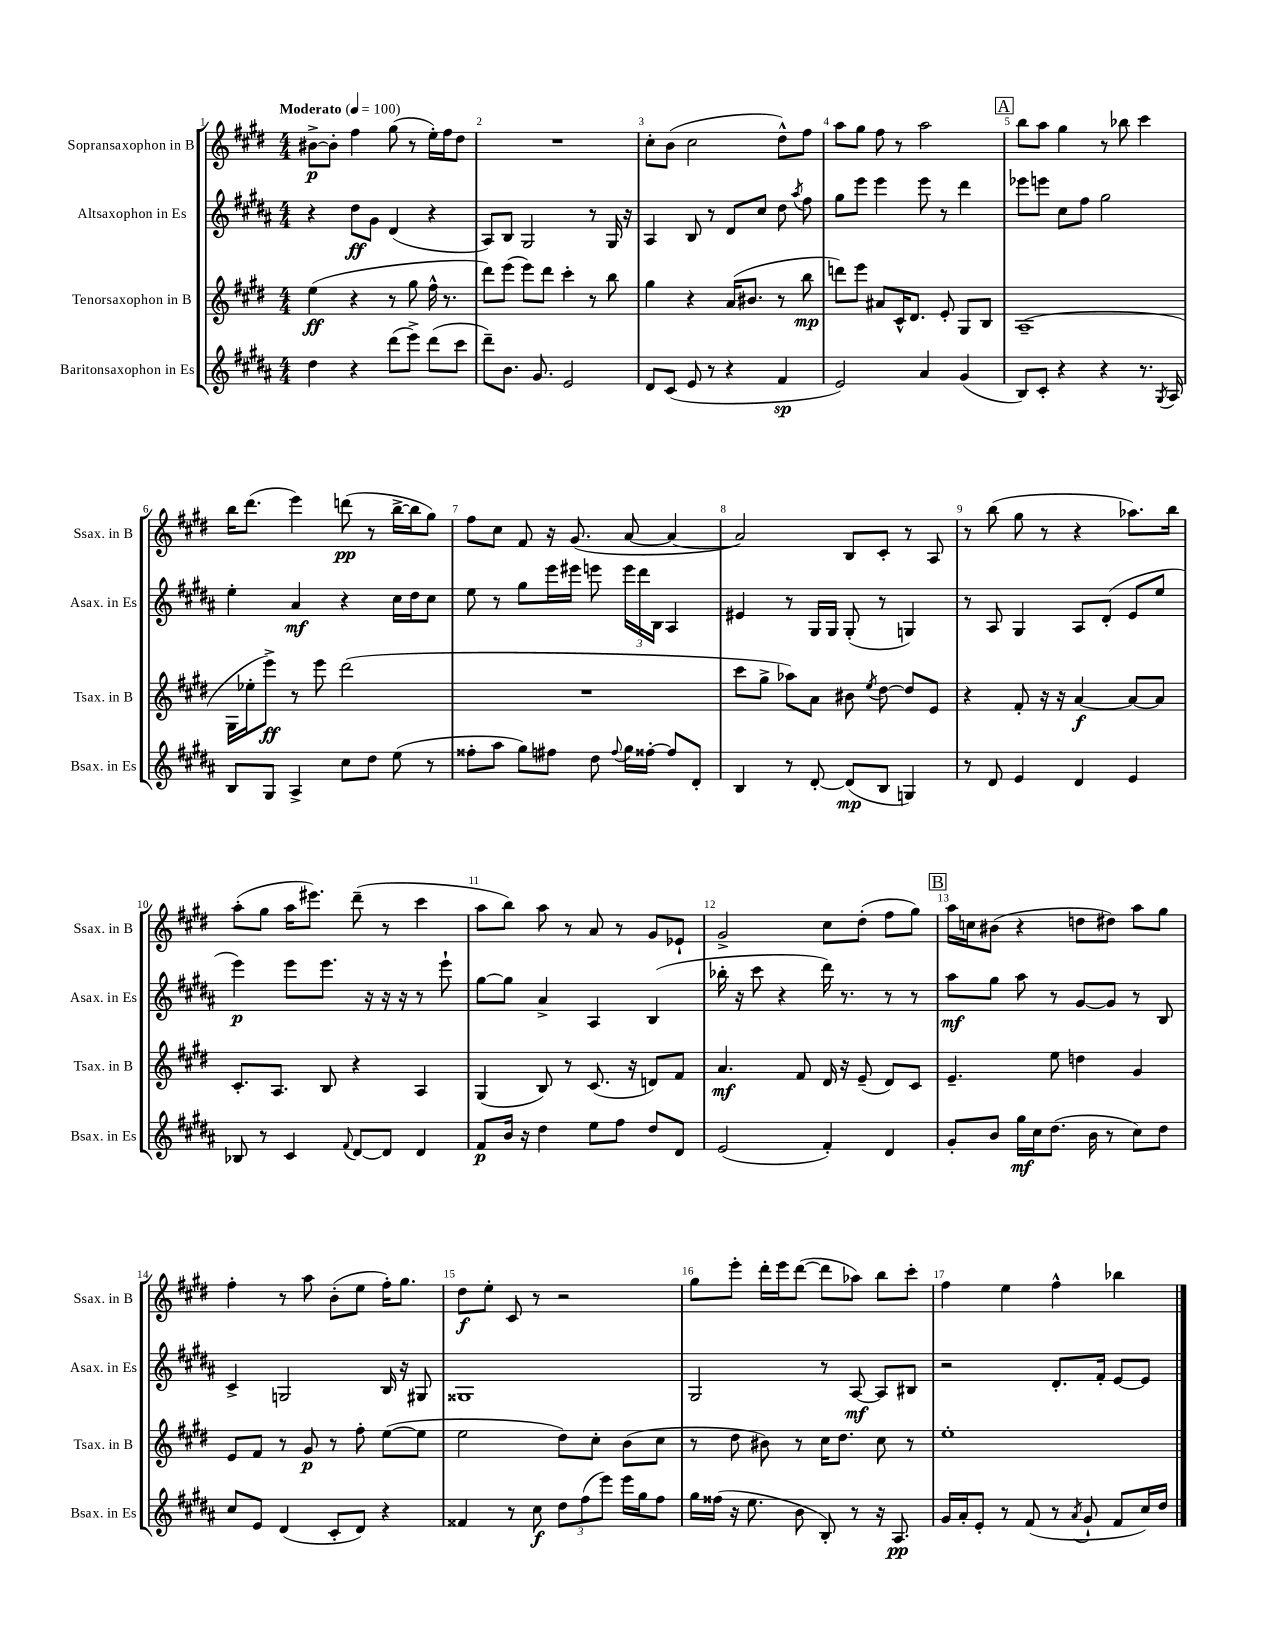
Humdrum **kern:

**kern	**kern	**kern	**kern
*staff4	*staff3	*staff2	*staff1
*clefG2	*clefG2	*clefG2	*clefG2
*k[f#c#g#d#a#]	*k[f#c#g#d#]	*k[f#c#g#d#a#]	*k[f#c#g#d#]
*M4/4	*M4/4	*M4/4	*M4/4
*MM100	*MM100	*MM100	*MM100
4dd#\	(4ee\	4r	[8b#^\L
.	.	.	8b#'\]J
4r	4r	8dd#\L	4ff#\
.	.	8g#\J	.
(8ddd#\L	8r	(4d#/	(8gg#\
8eee^\J)	8gg#\	.	8r
(8ddd#\L	16ff#^^\	4r	16ee'\LL)
.	8.r	.	16ff#\J
8ccc#\J	.	.	8dd#\J
=	=	=	=
8ddd#~\L)	8ddd#\L)	8A#/L)	1r
8.b\J	(8eee\J	8B/J	.
.	8eee\L)	2G#/	.
8.g#/	.	.	.
.	8ddd#\J	.	.
2e/	4ccc#'\	.	.
.	8r	8r	.
.	8bb\	16G#/	.
.	.	16r	.
=	=	=	=
8d#/L	4gg#\	4A#/	8cc#'\L
(8c#/J	.	.	(8b\J
8e/	4r	8B/	2cc#\
8r	.	8r	.
4r	(16a/LK	8d#/L	.
.	8.b#/J	.	.
.	.	8cc#/J	.
4f#/	8r	8dd#\	8dd#^^\L)
.	.	8qaa#/	.
.	8bb\	8ff#\	8ff#\J
=	=	=	=
2e/)	8ddd\L)	8gg#\L	8aa\L
.	8eee\J	8eee\J	8gg#\J
.	8a#/L	4eee\	8ff#\
.	16c#^^/K	.	8r
.	8.d#/J	.	.
4a#/	.	8eee\	2aa\
.	8e'/	8r	.
(4g#/	8G#/L	4ddd#\	.
.	8B/J	.	.
=	=	=	=
8B/L)	(1A~	8eee-\L	8bb\L
8c#'/J	.	8eee\J	8aa\J
4r	.	8cc#\L	4gg#\
.	.	8ff#\J	.
4r	.	2gg#\	8r
.	.	.	8bb-\
8.r	.	.	4ccc#\
8qG#/	.	.	.
16A#/	.	.	.
=	=	=	=
8B/L	16G#\LL	4ee'\	16bb\LK
.	16ee-'\J	.	(8.ddd#\J
8G#/J	8eee^\J)	.	.
4A#^/	8r	4a#/	4eee\)
.	8eee\	.	.
8cc#\L	(2ddd#\	4r	(8ddd\
8dd#\J	.	.	8r
(8ee\	.	16cc#\LL	[16bb^\LL
.	.	16dd#\J	16bb\]J
8r	.	8cc#\J	8gg#\J)
=	=	=	=
8ff##'\L	1r	8ee\	8ff#\L
8aa#\J	.	8r	8cc#\J
8gg#\L)	.	8gg#\L	8f#/
8ff#\J	.	16eee\L	16r
.	.	16eee#\JJ	(8.g#/
8dd#\	.	8eee\	.
8qqff#/	.	.	.
16gg#\LL	.	24eee\LL	[8a/
.	.	24ddd#\	.
[16ff##'\JJ	.	.	.
.	.	24B\JJ	.
8ff##/]L	.	4A#/	4a/_
8d#'/J	.	.	.
=	=	=	=
4B/	8ccc#\L	4e#/	2a/])
.	8gg#^\J	.	.
8r	8aa-\L)	8r	.
[8d#'/	8a\J	16G#/LL	.
.	.	16G#/JJ	.
(8d#/]L	8b#\	(8G#'/	8B/L
.	8qee/	.	.
8B/J	[8dd#\	8r	8c#'/J
4G/)	8dd#/]L	4G/)	8r
.	8e/J	.	8A/
=	=	=	=
8r	4r	8r	8r
8d#/	.	8A#/	(8bb\
4e/	8f#'/	4G#/	8gg#\
.	16r	.	8r
.	16r	.	.
4d#/	[4a/	8A#/L	4r
.	.	(8d#'/J	.
4e/	8a/_L	8e/L	8.aa-\L)
.	8a/]J	8ee/J	.
.	.	.	16bb\Jk
=	=	=	=
8B-/	8.c#'/L	4eee\)	(8aa'\L
8r	.	.	8gg#\J
.	8.A/J	.	.
4c#/	.	8eee\L	16aa\LK
.	.	.	8.eee#\J)
.	8B/	8.eee\J	.
8qqf#/	.	.	.
[8d#/L	4r	.	(8ddd#~\
.	.	16r	.
8d#/]J	.	16r	8r
.	.	16r	.
4d#/	4A/	8r	4ccc#\
.	.	8eee`\	.
=	=	=	=
8f#/L	(4G#/	[8gg#\L	8aa\L
16b/Jk	.	8gg#\]J	8bb\J)
16r	.	.	.
4dd#\	8B/)	4a#^/	8aa\
.	8r	.	8r
8ee\L	(8.c#/	4A#/	8a/
8ff#\J	.	.	8r
.	16r	.	.
8dd#/L	8d/L)	(4B/	8g#/L
8d#/J	8f#/J	.	8e-`/J
=	=	=	=
(2e/	4.a/	16bb-'\	2g#^/
.	.	16r	.
.	.	8ccc#\	.
.	.	4r	.
.	8f#/	.	.
4f#'/)	16d#/	16ddd#\)	8cc#\L
.	16r	8.r	.
.	(8e~/	.	(8dd#'\J
4d#/	8d#/L)	8r	8ff#\L
.	8c#/J	8r	8gg#\J)
=	=	=	=
8g#'/L	4.e~/	8aa#\L	16aa\LL
.	.	.	16cc\J
8b/J	.	8gg#\J	(8b#\J
16gg#\LL	.	8aa#\	4r
16cc#\J	.	.	.
(8.dd#\J	8ee\	8r	.
.	4dd\	[8g#/L	8dd\L
16b\	.	.	.
8r	.	8g#/]J	8dd#\J)
8cc#\L)	4g#/	8r	8aa\L
8dd#\J	.	8B/	8gg#\J
=	=	=	=
8cc#/L	8e/L	4c#^/	4ff#'\
8e/J	8f#/J	.	.
(4d#/	8r	2G/	8r
.	8g#/	.	8aa\
8c#'/L	8r	.	(8b'\L
8d#/J)	8ff#'\	.	8ee\J
4r	([8ee\L	16B/	16ff#'\LK)
.	.	16r	8.gg#\J
.	8ee\]J	8G#/	.
=	=	=	=
4f##/	2ee\	1G##	8dd#\L
.	.	.	8ee'\J
8r	.	.	8c#/
8cc#\	.	.	8r
12dd#\L	8dd#\L)	.	2r
(12ff#\	.	.	.
.	8cc#'\J	.	.
12eee\J)	.	.	.
16eee\LL	(8b\L	.	.
16gg#\J	.	.	.
8ff#\J	8cc#\J	.	.
=	=	=	=
16gg#\LL	8r	2G#/	8gg#\L
(16ff##\JJ	.	.	.
16r	8dd#\	.	8eee'\J
8.ee\	.	.	.
.	8b#\)	.	16ddd#'\LL
.	.	.	16eee\J
8b\	8r	.	([8ddd#\J
8B'/)	16cc#\LK	8r	8ddd#\]L
.	8.dd#\J	.	.
8r	.	[8A#/	8aa-\J)
16r	8cc#\	8A#/]L	8bb\L
8.A#/	.	.	.
.	8r	8B#/J	8ccc#'\J
=	=	=	=
16g#/LL	1ee'	2r	4ff#\
16a#'/J	.	.	.
8e'/J	.	.	.
8r	.	.	4ee\
(8f#/	.	.	.
8r	.	8.d#'/L	4ff#^^\
8qa#/	.	.	.
8g#`/	.	.	.
.	.	16f#'/Jk	.
8f#/L	.	[8e/L	4bb-\
16cc#/L)	.	8e/]J	.
16dd#/JJ	.	.	.
==	==	==	==
*-	*-	*-	*-
